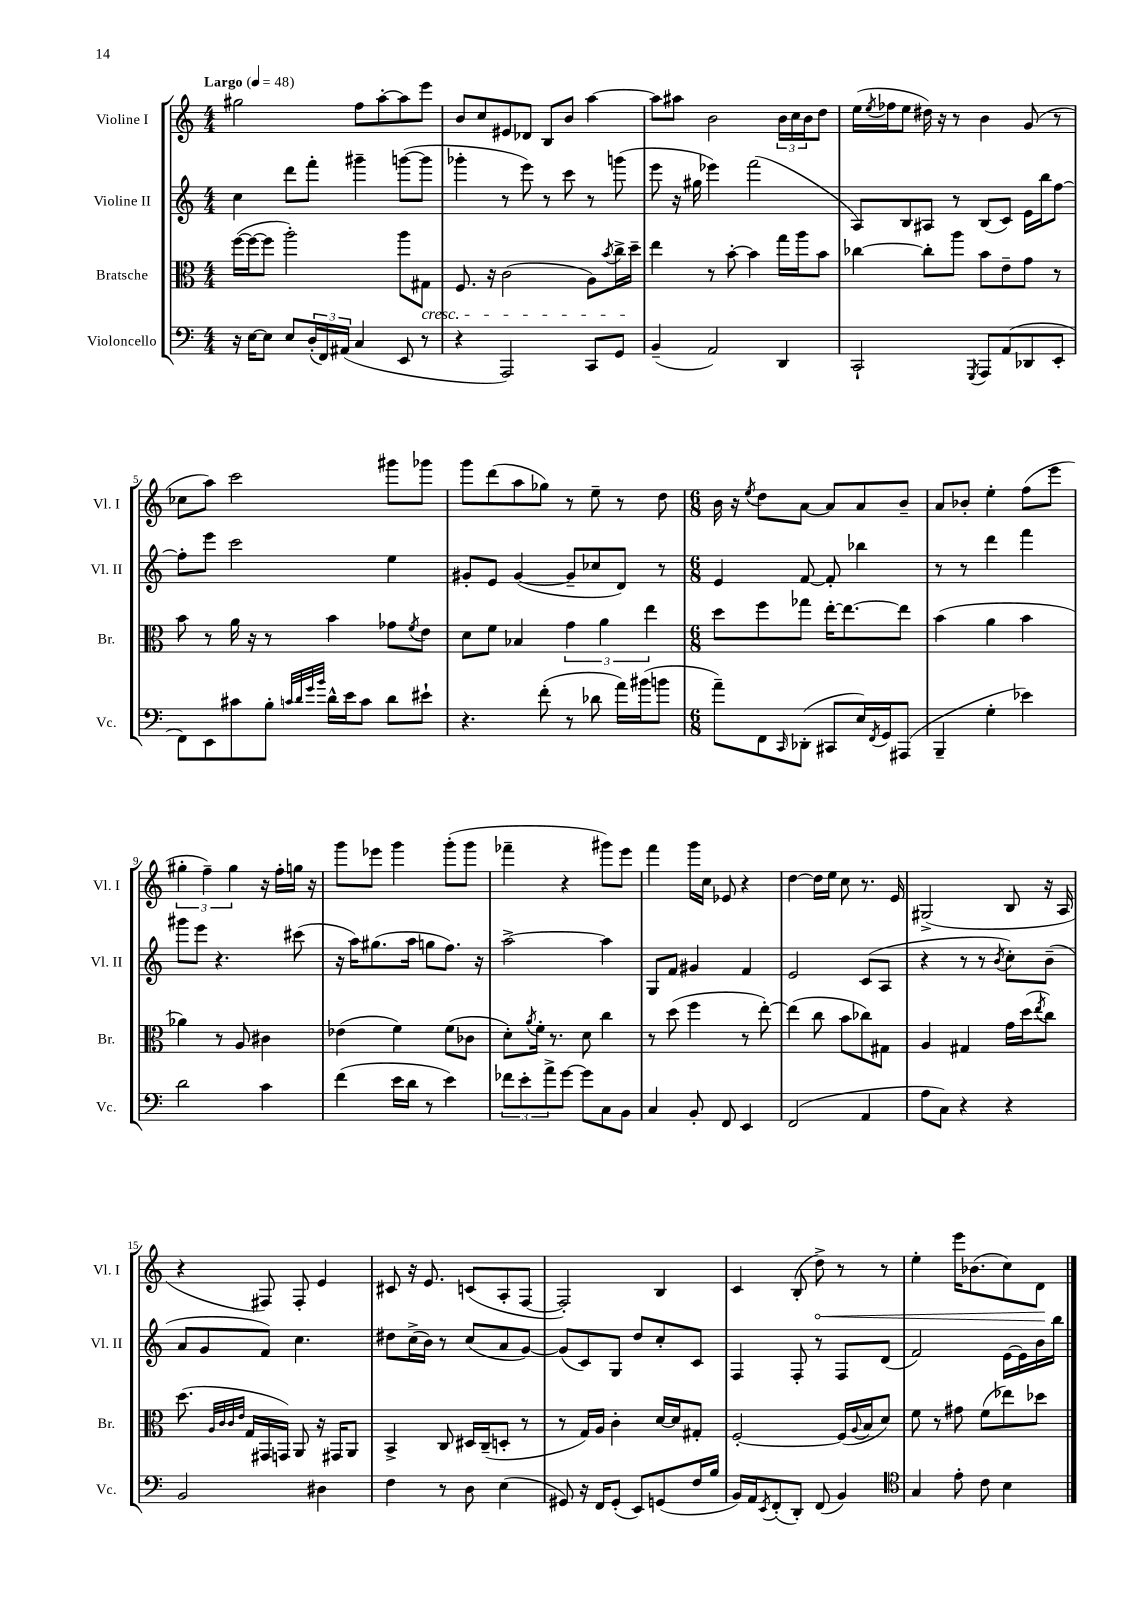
<<
\new StaffGroup <<
\new Staff = "s0" \with { instrumentName = "Violine I" shortInstrumentName = "Vl. I" } {
    \clef treble \key c \major \numericTimeSignature \time 4/4 \tempo "Largo" 4 = 48
    gis''2 f''8 a''8~-. a''8 e'''8 |
    b'8 c''8 eis'8 des'8 b8 b'8 a''4~ |
    a''8 ais''8 b'2 \tuplet 3/2 { b'16 c''16 b'16 } d''8 |
    e''16( \acciaccatura { e''8 } fes''16 e''8 dis''16) r16 r8 b'4 g'8( r8 |
    ces''8 a''8) c'''2 gis'''8 ges'''8 |
    g'''8 d'''8( a''8 ges''8) r8 e''8-- r8 d''8 |
    \numericTimeSignature \time 6/8 b'16 r16 \acciaccatura { e''8 } d''8 a'8~ a'8 a'8 b'8-- |
    a'8 bes'8-. e''4-. f''8( e'''8 |
    \tuplet 3/2 { gis''4-. f''4--) gis''4 } r16 f''16-. g''16 r16 |
    g'''8 ees'''8 g'''4 g'''8-.( g'''8 |
    fes'''4-- r4 gis'''8) e'''8 |
    f'''4 g'''16 c''16 ees'8 r4 |
    d''4~ d''16 e''16 c''8 r8. e'16 |
    gis2->( b8 r16 a16 |
    r4 fis8) fis8-. e'4 |
    cis'8 r16 e'8. c'8( a8-. f8~ |
    f2-.) b4 |
    c'4 b8-.( \once \override Hairpin.circled-tip = ##t d''8->\<) r8 r8 |
    e''4-. e'''16 bes'8.( c''8) d'8\! \bar "|." |
}
\new Staff = "s1" \with { instrumentName = "Violine II" shortInstrumentName = "Vl. II" } {
    \clef treble \key c \major \numericTimeSignature \time 4/4
    c''4 d'''8 f'''8-. gis'''4-- g'''8~( g'''8 |
    ges'''4-. r8 e'''8) r8 c'''8 r8 g'''8( |
    e'''8 r16 gis''16 ees'''4) f'''2( |
    a8) b8 ais8 r8 b8( c'8) e'16 b''16 f''8~ |
    f''8-. e'''8 c'''2 e''4 |
    gis'8-. e'8 gis'4~( gis'8-- ces''8 d'8) r8 |
    \numericTimeSignature \time 6/8 e'4 f'8~ f'8-. bes''4 |
    r8 r8 d'''4 f'''4 |
    gis'''8 e'''8 r4. cis'''8( |
    r16 a''16) gis''8.( a''16 g''8 f''8.) r16 |
    a''2~-> a''4 |
    g8 f'8 gis'4 f'4 |
    e'2 c'8( a8 |
    r4 r8 r8 \acciaccatura { b'8 } c''8-.) b'8--( |
    a'8 g'8 f'8) c''4. |
    dis''8 c''16->( b'16) r8 c''8( a'8 g'8~) |
    g'8( c'8) g8 d''8 c''8-. c'8 |
    f4 f8-. r8 f8 d'8( |
    f'2) e'16~ e'16 b'16 b''16 \bar "|." |
}
\new Staff = "s2" \with { instrumentName = "Bratsche" shortInstrumentName = "Br." } {
    \clef alto \key c \major \numericTimeSignature \time 4/4
    f''16~( f''16~ f''8 a''2-.) a''8 gis8\cresc |
    f8. r16 c'2( a8) \acciaccatura { b'8 } c''16-> d''16--\! |
    e''4 r8 b'8~-. b'4 g''16 a''16 b'8 |
    ces''4~ ces''8-. a''8 b'8 e'8-- g'8 r8 |
    b'8 r8 a'16 r16 r8 b'4 ges'8 \acciaccatura { f'8 } e'8 |
    d'8 f'8 bes4 \tuplet 3/2 { g'4 a'4 e''4 } |
    \numericTimeSignature \time 6/8 d''8 f''8 ges''8 e''16~-. e''8.~ e''8 |
    b'4( a'4 b'4 |
    aes'4) r8 a8 cis'4 |
    ees'4( f'4) f'8( ces'8 |
    d'8-.) \acciaccatura { a'8 } f'16-. r8. d'8 c''4 |
    r8 d''8( f''4 r8 e''8~-.) |
    e''4( c''8 b'8 ces''8) gis8 |
    a4 gis4 g'16 d''16( \acciaccatura { e''8 } c''8) |
    d''8.( \grace { a32 c'32 c'32 e'32 } g16 gis,16 g,16) a,8 r16 gis,16 a,8 |
    b,4-> c8 dis16 c16--( d8-. r8 |
    r8 g16) a16 c'4-. d'16~ d'16 gis8-. |
    f2~-. f16( \appoggiatura { a8 } b16 d'8) |
    f'8 r8 gis'8 f'8( ees''8) des''8 \bar "|." |
}
\new Staff = "s3" \with { instrumentName = "Violoncello" shortInstrumentName = "Vc." } {
    \clef bass \key c \major \numericTimeSignature \time 4/4
    r16 e16~ e8 e8 \tuplet 3/2 { d16-.( f,16) ais,16( } c4 e,8 r8 |
    r4 a,,2) c,8 g,8 |
    b,4--( a,2) d,4 |
    c,2-! \acciaccatura { g,,8 } a,,8 a,8( des,8 e,8-. |
    f,8) e,8 cis'8 b8-. \grace { c'32 d'32 g'32 b'32 } d'16-^ e'16 c'8 d'8 eis'8-! |
    r4. f'8-.( r8 des'8 a'16) bis'16( b'8 |
    \numericTimeSignature \time 6/8 a'8--) f,8 \grace { c,16 } des,8-.( cis,8 e16) \acciaccatura { f,8 } g,16 ais,,8( |
    b,,4-- g4-. ees'4) |
    d'2 c'4 |
    f'4( e'16 d'16 r8 e'4) |
    \tuplet 3/2 { fes'8 e'8-. a'8-> } g'8~ g'8 c8 b,8 |
    c4 b,8-. f,8 e,4 |
    f,2( a,4 |
    a8 c8) r4 r4 |
    b,2 dis4 |
    f4 r8 d8 e4( |
    gis,8) r16 f,16 gis,8-.( e,8) g,8( f16 b16 |
    b,16) a,16 \acciaccatura { e,8 } f,8-.( d,8-.) f,8( b,4) |
    \clef tenor g4 e'8-. c'8 b4 \bar "|." |
}
>>
>>
